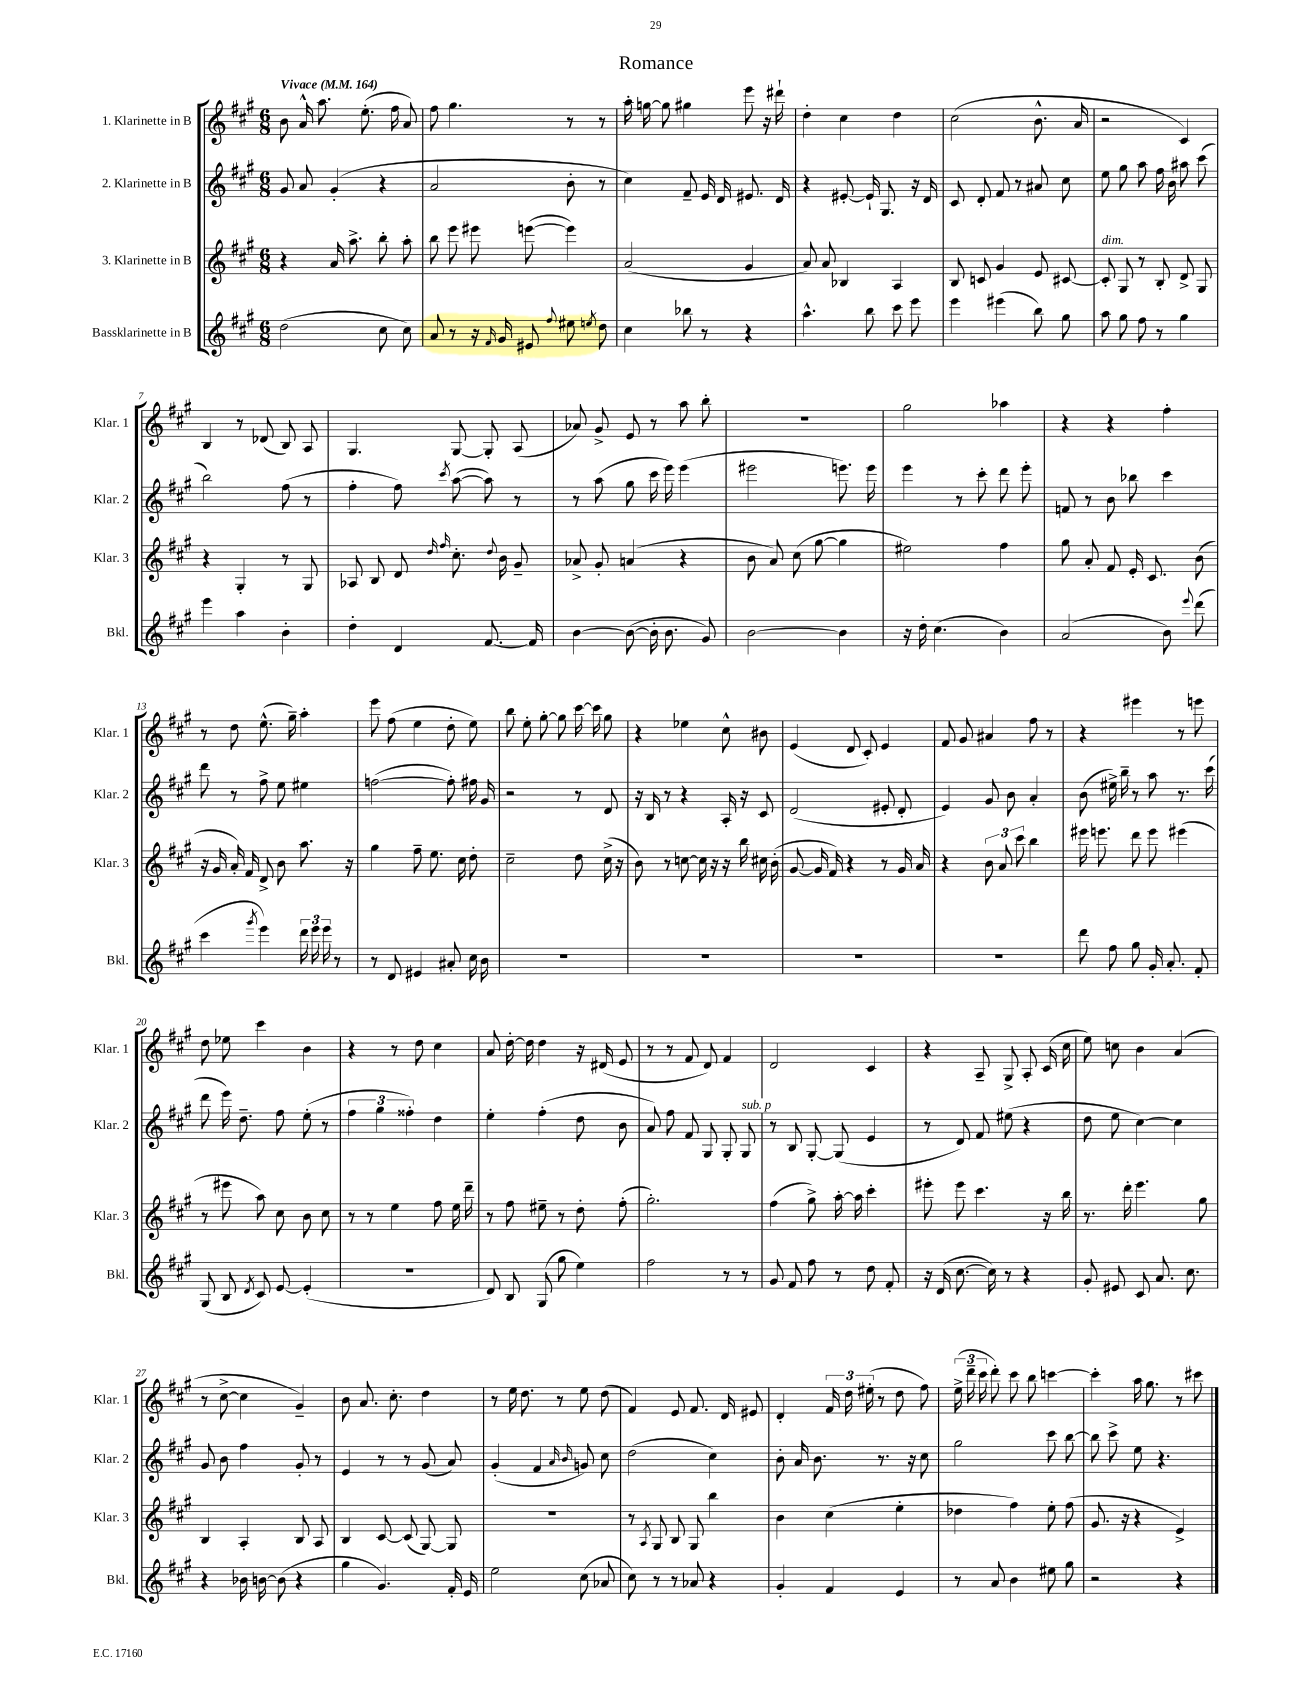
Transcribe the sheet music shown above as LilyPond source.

\header { title = "Romance" }
<<
\new StaffGroup <<
\new Staff = "s0" \with { instrumentName = "1. Klarinette in B" shortInstrumentName = "Klar. 1" } {
    \clef treble \key a \major \numericTimeSignature \time 6/8 \tempo "Vivace" 4 = 164
    \autoBeamOff b'8 a'16-^ a''8. e''8.-.( fis''16 a'8) |
    fis''8 gis''4. r8 r8 |
    a''16-. g''16~ g''8 gis''4 e'''8 r16 dis'''16-! |
    d''4-. cis''4 d''4 |
    cis''2( b'8.-^ a'16 |
    r2 cis'4) |
    b4 r8 des'8( b8) a8 |
    gis4. gis8~ gis8-. a8( |
    aes'8) gis'8-> e'8 r8 a''8 b''8-. |
    R2. |
    gis''2 aes''4 |
    r4 r4 fis''4-. |
    r8 d''8 e''8.-^( gis''16--) a''4-. |
    e'''8 fis''8( e''4 d''8-. e''8) |
    b''8 e''8-. gis''8~-. gis''8 cis'''16~ cis'''16 gis''8 |
    r4 ees''4 cis''8-^ bis'8 |
    e'4( d'8 cis'8-.) e'4 |
    fis'8 gis'8 ais'4 fis''8 r8 |
    r4 eis'''4 r8 e'''8 |
    d''8 ees''8 cis'''4 b'4 |
    r4 r8 d''8 cis''4 |
    a'8 d''16~-. d''16 d''4 r16 dis'16( e'8 |
    r8 r8 fis'8 d'8) fis'4 |
    d'2 cis'4 |
    r4 a8-- gis8-> a8-. cis'16( cis''16 |
    e''8) c''8 b'4 a'4( |
    r8 cis''8~-> cis''4 gis'4--) |
    b'8 a'8. cis''8.-. d''4 |
    r8 e''16 d''8. r8 e''8 d''8( |
    fis'4) e'8 fis'8. d'16 eis'8 |
    d'4-. \tuplet 3/2 { fis'16 d''16 eis''16-.( } r8 d''8 fis''8) |
    \tuplet 3/2 { e''16->( d'''16-- cis'''16 } d'''8-.) cis'''8 b''8 c'''4~ |
    c'''4-. a''16 gis''8. r8 cis'''8 \bar "|." |
}
\new Staff = "s1" \with { instrumentName = "2. Klarinette in B" shortInstrumentName = "Klar. 2" } {
    \clef treble \key a \major \numericTimeSignature \time 6/8
    \autoBeamOff gis'8 a'8 gis'4-.( r4 |
    a'2 b'8-. r8 |
    cis''4) fis'8-- e'16 d'16 eis'8. d'16 |
    r4 eis'8~-. eis'16-! gis8. r16 d'16 |
    cis'8 d'8-. fis'8 r8 ais'8 cis''8 |
    e''8 gis''8 a''8 fis''16 b'16 ais''8 cis'''8( |
    b''2) fis''8( r8 |
    fis''4-. fis''8) \acciaccatura { cis'''8 } a''8~( a''8) r8 |
    r8 a''8( gis''8 cis'''16 e'''16) e'''4( |
    eis'''2 e'''8.) e'''16 |
    e'''4 r8 cis'''8-. d'''8 e'''8-. |
    f'8 r8 b'8 bes''8 cis'''4 |
    d'''8 r8 fis''8-> e''8 eis''4 |
    f''2~( f''8-.) fis''16 gis'16 |
    r2 r8 d'8 |
    r16 b16 r8 r4 a16-. r16 cis'8 |
    d'2( eis'8-. d'8-. |
    e'4) gis'8 b'8 a'4-. |
    b'8( eis''16->) b''16-- r8 a''8 r8. cis'''16( |
    d'''8 e'''16) d''8.-- fis''8 e''8-.( r8 |
    \tuplet 3/2 { fis''4 gis''4 fisis''4-.) } d''4 |
    e''4-. fis''4-.( d''8 b'8 |
    a'8) fis''8 fis'8 gis8 gis8-. gis8^\markup { \italic "sub. p" } |
    r8 b8 gis8~-. gis8( e'4 |
    r8 d'8) fis'8 eis''8( r4 |
    d''8 e''8 cis''4~) cis''4 |
    gis'8 b'8 fis''4 gis'8-. r8 |
    e'4 r8 r8 gis'8( a'8) |
    gis'4-.( fis'4 \grace { a'16 b'16 } g'8) cis''8 |
    d''2( cis''4) |
    b'8-. a'16 b'8. r8. r16 cis''8 |
    gis''2 cis'''8 b''8~ |
    b''8 cis'''8-> e''8 r4. \bar "|." |
}
\new Staff = "s2" \with { instrumentName = "3. Klarinette in B" shortInstrumentName = "Klar. 3" } {
    \clef treble \key a \major \numericTimeSignature \time 6/8
    \autoBeamOff r4 a'16 a''8.-> b''8-. a''8-. |
    b''8 e'''8 eis'''8 e'''8~( e'''4) |
    a'2( gis'4 |
    a'8) a'8 bes4 a4 |
    b8 c'8 gis'4 e'8 cis'8~ |
    cis'8-.^\markup { \italic "dim." } gis8 r8 b8-. d'8-> gis8 |
    r4 gis4-. r8 gis8 |
    aes8 b8 d'8 \grace { d''16 fis''16 } cis''8.-. \appoggiatura { d''8 } b'16 gis'8-- |
    aes'8-> gis'8-. a'4( r4 |
    b'8 a'8) cis''8( gis''8~ gis''4 |
    eis''2) fis''4 |
    gis''8 a'8-. fis'8 e'16-. cis'8. b'8( |
    r16 gis'16 a'16-.) fis'16 d'8-> b'8 a''8. r16 |
    gis''4 fis''8-- e''8. cis''16 d''8-. |
    cis''2-- d''8 cis''16->( r16 |
    b'8) r8 c''8~ c''16 r16 r16 b''16 cis''16 b'16-.( |
    gis'8~ gis'16 fis'16) r4 r8 gis'16 a'16 |
    r4 \tuplet 3/2 { b'8 a'8 cis'''8 } b''4 |
    eis'''16 e'''8. d'''8 e'''8 eis'''4( |
    r8 eis'''8 a''8) cis''8 b'8 cis''8 |
    r8 r8 e''4 fis''8 e''16 d'''16-- |
    r8 fis''8 eis''8-- r8 d''8-. fis''8-.( |
    gis''2.-.) |
    fis''4( gis''8->) a''16~-. a''16 cis'''4-. |
    eis'''8-. eis'''8 cis'''4. r16 b''16 |
    r8. d'''16-. e'''4. gis''8 |
    b4 a4-. b8 a8 |
    b4 cis'8~ cis'8( gis8~) gis8 |
    R2. |
    r8 \acciaccatura { a8 } gis8 b8 gis8 b''4 |
    b'4 cis''4( e''4-. |
    des''4 fis''4) e''8-. fis''8( |
    gis'8. r16 r4 e'4->) \bar "|." |
}
\new Staff = "s3" \with { instrumentName = "Bassklarinette in B" shortInstrumentName = "Bkl." } {
    \clef treble \key a \major \numericTimeSignature \time 6/8
    \autoBeamOff d''2( cis''8 cis''8) |
    a'8 r8 r16 \grace { fis'16 } gis'16 eis'8 \appoggiatura { fis''8 } eis''8 \acciaccatura { e''8 } d''8 |
    cis''4 bes''8 r8 r4 |
    a''4.-^ b''8 cis'''8 e'''8 |
    e'''4 eis'''4( b''8) gis''8 |
    a''8 gis''8 fis''8 r8 gis''4 |
    e'''4 a''4 b'4-. |
    d''4-. d'4 fis'8.~ fis'16 |
    b'4~ b'8~( b'16-. b'8. gis'8) |
    b'2~ b'4 |
    r16 d''16-. cis''4.( b'4) |
    a'2( b'8) \appoggiatura { e'''8 } d'''8( |
    cis'''4 \acciaccatura { gis'''8 } e'''4) \tuplet 3/2 { d'''16 e'''16 e'''16 } r8 |
    r8 d'8 eis'4 ais'8-. cis''16 b'16 |
    R2. |
    R2. |
    R2. |
    R2. |
    d'''8 fis''8 gis''8 gis'16-. a'8.-. fis'8-. |
    gis8( b8 \acciaccatura { d'8 } cis'8) e'8~ e'4-.( |
    R2. |
    d'8) b8 gis8( gis''8 e''4) |
    fis''2 r8 r8 |
    gis'8 fis'8 fis''8 r8 d''8 fis'8-. |
    r16 d'16( cis''8.~ cis''16) r8 r4 |
    gis'8-. eis'8 cis'8 a'8. cis''8. |
    r4 bes'16 b'16~ b'8( r4 |
    gis''4 gis'4.) fis'16-. e'16 |
    e''2 cis''8( aes'8 |
    cis''8) r8 r8 aes'8 r4 |
    gis'4-. fis'4 e'4 |
    r8 a'8 b'4 eis''8 gis''8 |
    r2 r4 \bar "|." |
}
>>
>>
